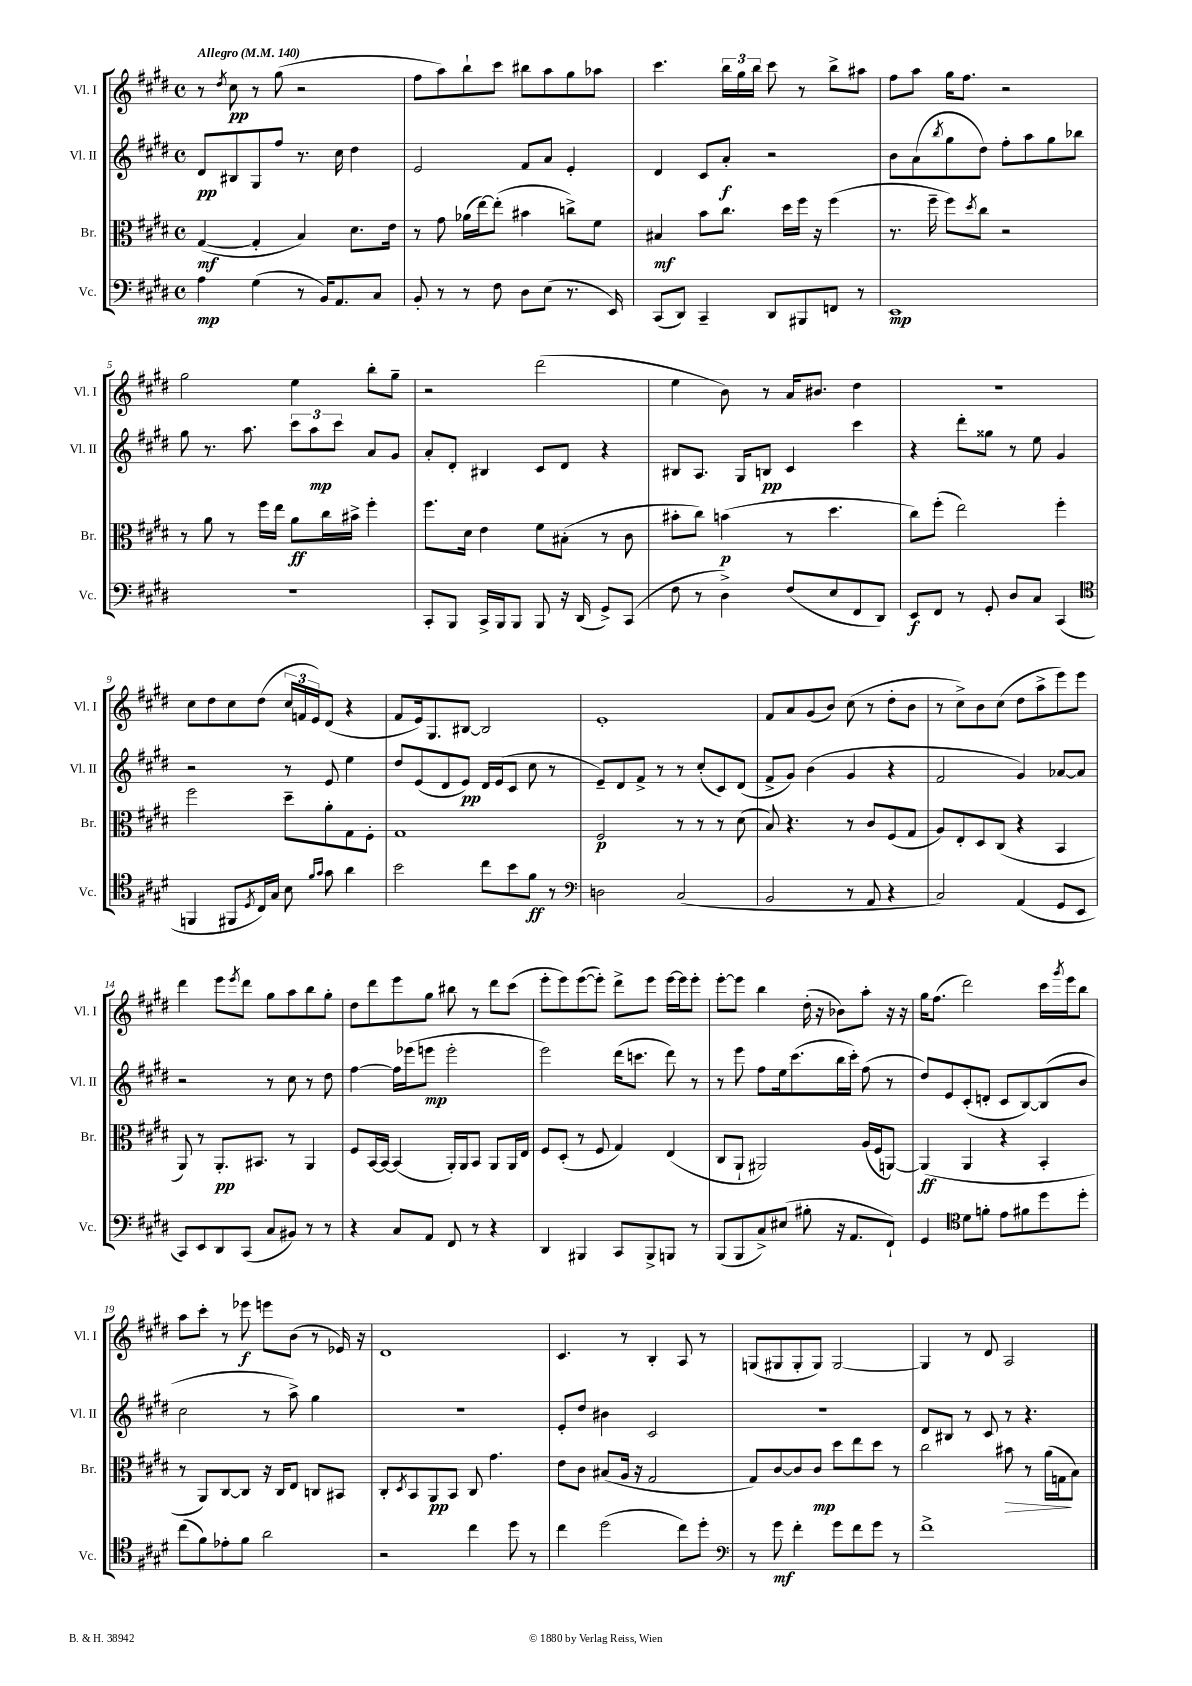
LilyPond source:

<<
\new StaffGroup <<
\new Staff = "s0" \with { instrumentName = "Vl. I" shortInstrumentName = "Vl. I" } {
    \clef treble \key e \major \defaultTimeSignature \time 4/4 \tempo "Allegro" 4 = 140
    r8 \acciaccatura { dis''8 } cis''8\pp r8 gis''8( r2 |
    fis''8 a''8) b''8-! cis'''8 bis''8 a''8 gis''8 aes''8 |
    cis'''4. \tuplet 3/2 { b''16 gis''16 b''16 } cis'''8 r8 b''8-> ais''8 |
    fis''8 a''8 gis''16 fis''8. r2 |
    gis''2 e''4 b''8-. gis''8-- |
    r2 dis'''2( |
    e''4 b'8) r8 a'16 bis'8. dis''4 |
    R1 |
    cis''8 dis''8 cis''8 dis''8( \tuplet 3/2 { cis''16 f'16 e'16) } dis'8( r4 |
    fis'8 e'16) gis8. bis8~ bis2 |
    e'1-. |
    fis'8 a'8 gis'8( b'8) cis''8( r8 dis''8-. b'8 |
    r8 cis''8->) b'8 cis''8( dis''8 a''8-> e'''8) e'''8 |
    dis'''4 e'''8 \acciaccatura { e'''8 } dis'''8 gis''8 a''8 b''8 gis''8-. |
    dis''8 dis'''8 e'''8 gis''8 bis''8 r8 dis'''8 cis'''8( |
    e'''8-. e'''8) e'''8~( e'''8-.) dis'''8-> e'''8 e'''16~ e'''16 e'''8-. |
    e'''8~-. e'''8 b''4 dis''16-.( r16 bes'8) a''8-. r16 r16 |
    gis''16 fis''8.( dis'''2) cis'''16 \acciaccatura { gis'''8 } e'''16 b''8 |
    a''8 cis'''8-. r8 ees'''8\f e'''8 b'8( r8 ees'16) r16 |
    dis'1 |
    cis'4. r8 b4-. a8 r8 |
    g8( gis8 gis8-. gis8) gis2~ |
    gis4 r8 dis'8 a2 \bar "|." |
}
\new Staff = "s1" \with { instrumentName = "Vl. II" shortInstrumentName = "Vl. II" } {
    \clef treble \key e \major \defaultTimeSignature \time 4/4
    dis'8\pp bis8 gis8 fis''8 r8. cis''16 dis''4 |
    e'2 fis'8 a'8 e'4-. |
    dis'4 cis'8 a'8-.\f r2 |
    b'8 a'8( \acciaccatura { b''8 } gis''8 dis''8) fis''8-. a''8 gis''8 bes''8 |
    gis''8 r8. a''8. \tuplet 3/2 { cis'''8 a''8\mp cis'''8 } a'8 gis'8 |
    a'8-. dis'8-. bis4 cis'8 dis'8 r4 |
    bis8 a8. gis16 b8\pp cis'4 cis'''4 |
    r4 dis'''8-. gisis''8 r8 e''8 gis'4 |
    r2 r8 e'8 e''4 |
    dis''8 e'8( dis'8 e'8\pp) dis'16 e'16( cis'8 cis''8 r8 |
    e'8--) dis'8 fis'8-> r8 r8 cis''8-.( cis'8) dis'8( |
    fis'8-> gis'8) b'4( gis'4 r4 |
    fis'2 gis'4) aes'8~ aes'8 |
    r2 r8 cis''8 r8 dis''8 |
    fis''4~ fis''16 ees'''16( e'''8\mp e'''2-. |
    e'''2) dis'''16( c'''8. dis'''8) r8 |
    r8 e'''8 fis''8 e''16 cis'''8.( b''16 cis'''16-.) fis''8( r8 |
    dis''8) e'8 cis'8-.( d'8-. cis'8 b8~) b8( b'8 |
    cis''2 r8 a''8->) gis''4 |
    R1 |
    e'8-. dis''8 bis'4 cis'2 |
    R1 |
    dis'8 bis8 r8 cis'8 r8 r4. \bar "|." |
}
\new Staff = "s2" \with { instrumentName = "Br." shortInstrumentName = "Br." } {
    \clef alto \key e \major \defaultTimeSignature \time 4/4
    gis4~\mf( gis4-. b4) dis'8. e'16 |
    r8 gis'8 aes'16( e''16~) e''8-.( bis'4 c''8->) fis'8 |
    bis4\mf b'8 cis''8. dis''16 fis''16 r16 fis''4( |
    r8. fis''16-- fis''8) \acciaccatura { dis''8 } cis''8 r2 |
    r8 a'8 r8 fis''16 e''16 a'8\ff cis''16 bis'16-> fis''4-. |
    fis''8. dis'16 e'4 fis'8 bis8-.( r8 cis'8 |
    bis'8-. cis''8) b'4\p( r8 dis''4. |
    cis''8) fis''8-.( e''2) fis''4-. |
    fis''2 dis''8-- a'8-. gis8 fis8-. |
    gis1 |
    fis2\p r8 r8 r8 dis'8( |
    b8) r4. r8 cis'8 fis8( gis8 |
    a8) e8-. dis8 cis8( r4 b,4 |
    a,8) r8 a,8.-.\pp bis,8. r8 a,4 |
    fis8 b,16~ b,16~ b,4( a,16-.) a,16 b,8 a,8 a,16 e16 |
    fis8 dis8-.( r8 fis8 gis4) e4( |
    cis8 a,8-! ais,2) a16( fis16 a,8~) |
    a,4\ff( a,4 r4 b,4-. |
    r8 a,8) cis8~ cis8 r16 cis16 e8 c8 bis,8 |
    cis8-. \acciaccatura { dis8 } b,8 a,8\pp b,8 cis8 gis'4. |
    e'8 cis'8 bis8( a16 r16 gis2 |
    gis8) cis'8~ cis'8 cis'8\mp dis''8 e''8 dis''8 r8 |
    cis''2 bis'8\> r8 a'16( g16\! b8) \bar "|." |
}
\new Staff = "s3" \with { instrumentName = "Vc." shortInstrumentName = "Vc." } {
    \clef bass \key e \major \defaultTimeSignature \time 4/4
    a4\mp gis4( r8 b,16) a,8. cis8 |
    b,8-. r8 r8 fis8 dis8 e8( r8. e,16) |
    cis,8( dis,8) cis,4-- dis,8 bis,,8 f,8 r8 |
    e,1\mp |
    R1 |
    cis,8-. b,,8 cis,16-> b,,16 b,,8 b,,8 r16 dis,16( gis,8->) cis,8( |
    fis8 r8 dis4->) fis8( e8 fis,8 dis,8) |
    e,8\f fis,8 r8 gis,8-. dis8 cis8 cis,4( |
    \clef tenor f,4 fis,8 \acciaccatura { dis8 } cis16) gis16 b8 \grace { fis'16 gis'16 } gis'8 a'4 |
    b'2 cis''8 b'8 fis'8\ff r8 |
    \clef bass d2 cis2( |
    b,2 r8 a,8 r4 |
    cis2) a,4( gis,8 e,8 |
    cis,8) e,8 dis,8 cis,8( cis8 bis,8) r8 r8 |
    r4 cis8 a,8 fis,8 r8 r4 |
    dis,4 bis,,4 cis,8 bis,,8-> b,,8 r8 |
    b,,8( b,,8 cis8->) eis8( bis8-. r16 a,8. fis,8-!) |
    gis,4 \clef tenor dis'8 f'8-. e'8 fis'8 dis''8 dis''8-. |
    cis''8( fis'8) ees'8-. fis'8 a'2 |
    r2 cis''4 dis''8 r8 |
    cis''4 dis''2( cis''8) dis''8-. |
    \clef bass r8 gis'8\mf fis'4-. gis'8 fis'8 gis'8 r8 |
    fis'1-> \bar "|." |
}
>>
>>
